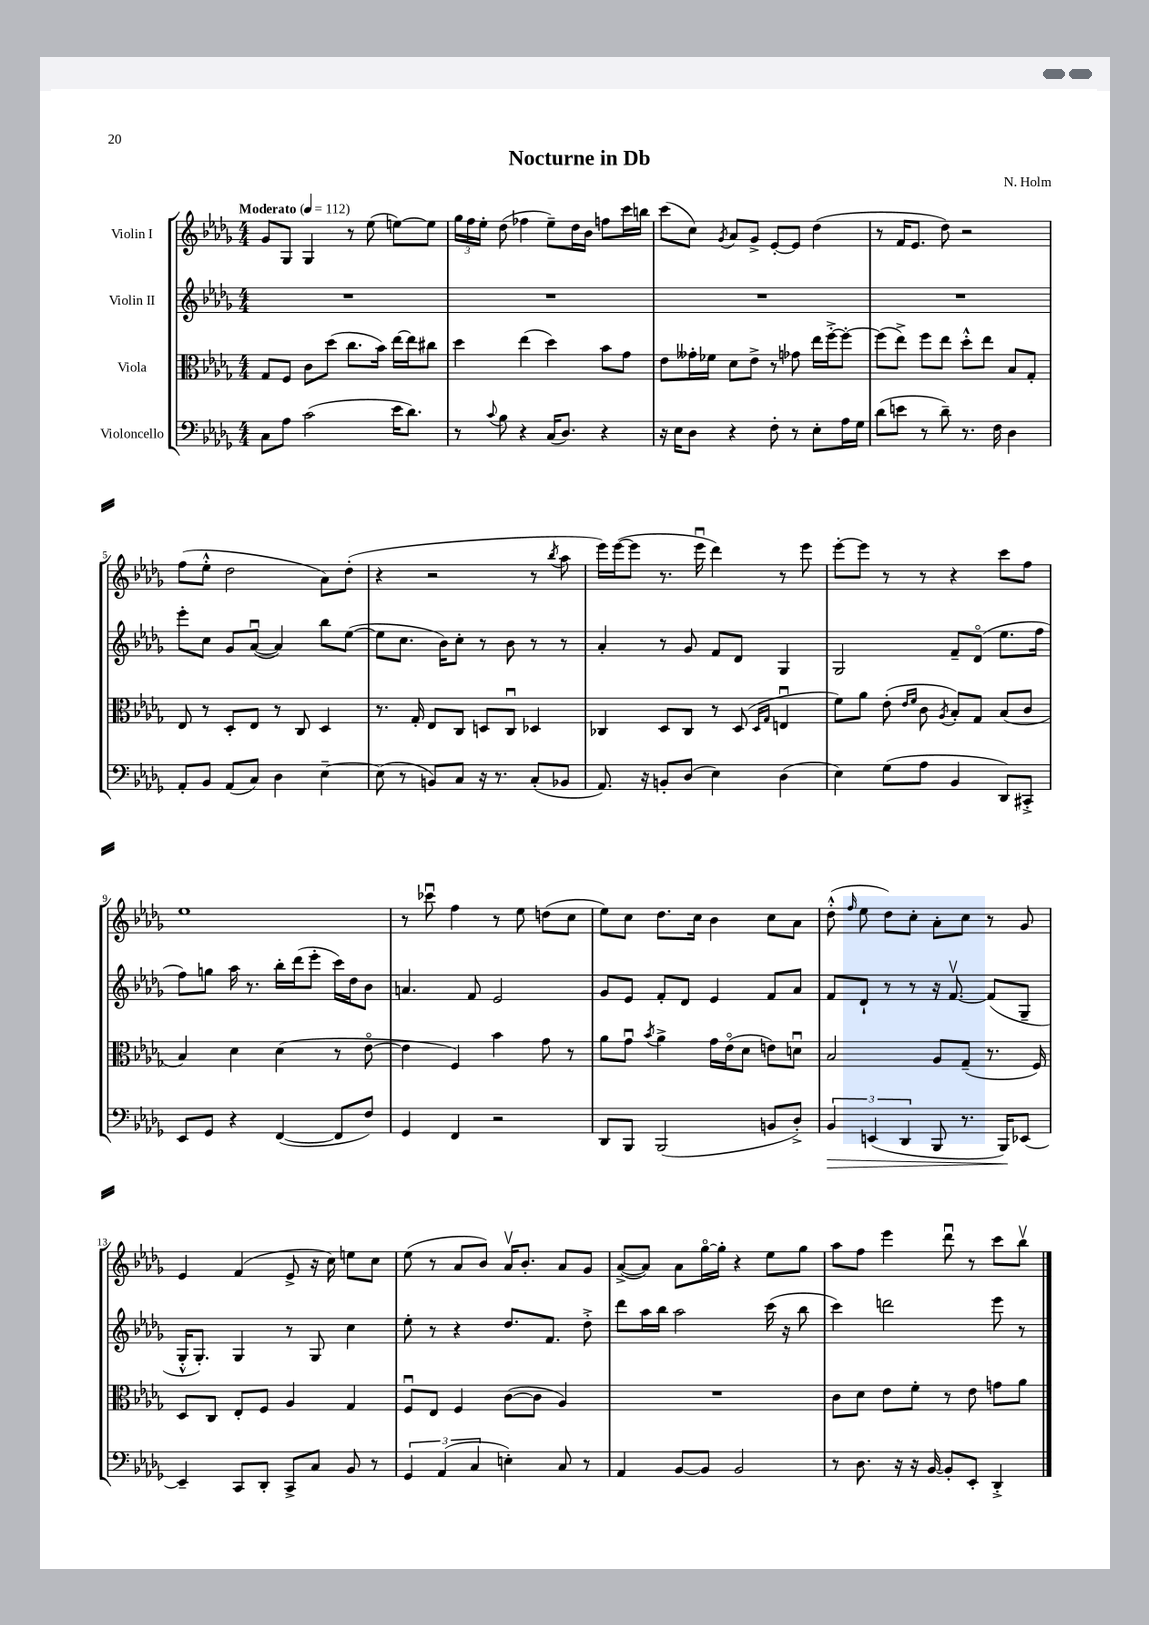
\header { title = "Nocturne in Db" composer = "N. Holm" }
<<
\new StaffGroup <<
\new Staff = "s0" \with { instrumentName = "Violin I" } {
    \clef treble \key des \major \numericTimeSignature \time 4/4 \tempo "Moderato" 4 = 112
    \autoBeamOff ges'8[ ges8] ges4 r8 ees''8( e''8[~) e''8] |
    \tuplet 3/2 { ges''16[ f''16 ees''16]-. } des''8( fes''4 ees''8[--) des''16 bes'16] f''8[ c'''16 b''16] |
    c'''8[( c''8]) \acciaccatura { ges'8 } aes'8[ ges'8]-> ees'8[~-. ees'8] des''4( |
    r8 f'16[ ees'8.] des''8) r2 |
    f''8[( ees''8]-.-^ des''2 aes'8[) des''8]-.( |
    r4 r2 r8 \acciaccatura { bes''8 } aes''8 |
    ees'''16[) ees'''16~( ees'''8] r8. ees'''16\downbow des'''4) r8 ees'''8 |
    ees'''8[~-. ees'''8] r8 r8 r4 c'''8[ f''8] |
    ees''1 |
    r8 ces'''8\downbow f''4 r8 ees''8 d''8[( c''8] |
    ees''8[) c''8] des''8.[ c''16] bes'4 c''8[ aes'8] |
    des''8-.-^( \grace { f''16 } ees''8 des''8[) c''8]-. aes'8[-. c''8] r8 ges'8 |
    ees'4 f'4( ees'8-> r16 c''16) e''8[ c''8] |
    ees''8( r8 aes'8[ bes'8]) aes'16[\upbow bes'8.]-. aes'8[ ges'8] |
    aes'8[~->( aes'8]) aes'8[ ges''16~\flageolet ges''16]-. r4 ees''8[ ges''8] |
    aes''8[ f''8] ees'''4 des'''8\downbow r8 c'''8[ bes''8]\upbow \bar "|." |
}
\new Staff = "s1" \with { instrumentName = "Violin II" } {
    \clef treble \key des \major \numericTimeSignature \time 4/4
    \autoBeamOff R1 |
    R1 |
    R1 |
    R1 |
    ees'''8[-. c''8] ges'8[ aes'8]~\downbow( aes'4) bes''8[ ees''8]~( |
    ees''8[ c''8.] bes'16[) c''8]-. r8 bes'8 r8 r8 |
    aes'4-. r8 ges'8 f'8[ des'8] ges4 |
    ges2 f'8[-- des'8]\flageolet( ees''8.[ f''16] |
    f''8[) g''8] aes''16 r8. bes''16[-. des'''16( ees'''8]-. c'''16[) des''16 bes'8] |
    a'4. f'8 ees'2 |
    ges'8[ ees'8] f'8[-. des'8] ees'4 f'8[ aes'8] |
    f'8[ des'8]-! r8 r8 r16 f'8.~\upbow f'8[( ges8]-- |
    ges16[-.-^ ges8.]-.) ges4 r8 ges8 c''4 |
    ees''8-. r8 r4 des''8.[ f'8.] des''8-.-> |
    des'''8[ aes''16 bes''16] aes''2 c'''16( r16 bes''8 |
    c'''4) d'''2 ees'''8 r8 \bar "|." |
}
\new Staff = "s2" \with { instrumentName = "Viola" } {
    \clef alto \key des \major \numericTimeSignature \time 4/4
    \autoBeamOff ges8[ f8] c'8[ des''8]( c''8.[ bes'16]) ees''16[~ ees''16 cis''8] |
    des''4 ees''4( des''4) bes'8[ ges'8] |
    ees'8[ geses'16-. fes'16] des'8[ ees'8]-> r8 ges'8 ees''16[ f''16~-.-> f''8]~-. |
    f''8[( ees''8]->) f''8[ ees''8] des''8[-.-^ ees''8] bes8[ ges8]-. |
    ees8 r8 des8[-. ees8] r8 c8 des4 |
    r8. ges16-. ees8[ c8] d8[ c8]\downbow des4 |
    ces4 des8[ ces8] r8 des8( \grace { des16[ ges16] } e4\downbow |
    f'8[) aes'8] ees'8-.( \grace { ees'16[ f'16] } c'8 \acciaccatura { aes8 } bes8[-.) ges8] bes8[( c'8] |
    bes4) des'4 des'4( r8 ees'8~\flageolet |
    ees'4 f4) bes'4 ges'8 r8 |
    aes'8[ ges'8]\downbow \acciaccatura { bes'8 } aes'4-> ges'16[ ees'16\flageolet( des'8] e'8[) d'8]\downbow |
    bes2 aes8[ ges8]--( r8. f16) |
    des8[ c8] ees8[-. f8] aes4 ges4 |
    f8[\downbow ees8] f4 c'8[~( c'8] aes4) |
    R1 |
    c'8[ des'8] ees'8[ f'8]-. r8 ees'8 g'8[ aes'8] \bar "|." |
}
\new Staff = "s3" \with { instrumentName = "Violoncello" } {
    \clef bass \key des \major \numericTimeSignature \time 4/4
    \autoBeamOff c8[ aes8] c'2( ees'16[ des'8.]) |
    r8 \appoggiatura { c'8 } bes8 r4 c16[( des8.]) r4 |
    r16 ees16[ des8] r4 f8-. r8 ees8[-. aes16 ges16] |
    des'8[( e'8] r8 des'8--) r8. f16 des4 |
    aes,8[-. bes,8] aes,8[( c8]) des4 ees4~-- |
    ees8( r8 b,8[) c8] r16 r8. c8[-.( bes,8] |
    aes,8.) r16 b,8[-. des8]( ees4) des4( |
    ees4) ges8[( aes8] bes,4 des,8[) cis,8]-.-> |
    ees,8[ ges,8] r4 f,4~( f,8[ f8]) |
    ges,4 f,4 r2 |
    des,8[ bes,,8] bes,,2( b,8[ des8]-.->) |
    \tuplet 3/2 { bes,4\> e,4( des,4 } bes,,8 r8. bes,,16[\!) ees,8]~ |
    ees,4-- c,8[ des,8]-. c,8[-> c8] bes,8 r8 |
    \tuplet 3/2 { ges,4 aes,4( c4 } e4-.) c8 r8 |
    aes,4 bes,8[~ bes,8] bes,2 |
    r8 des8. r16 r16 bes,16~ bes,8[-. ees,8]-. des,4-.-> \bar "|." |
}
>>
>>
